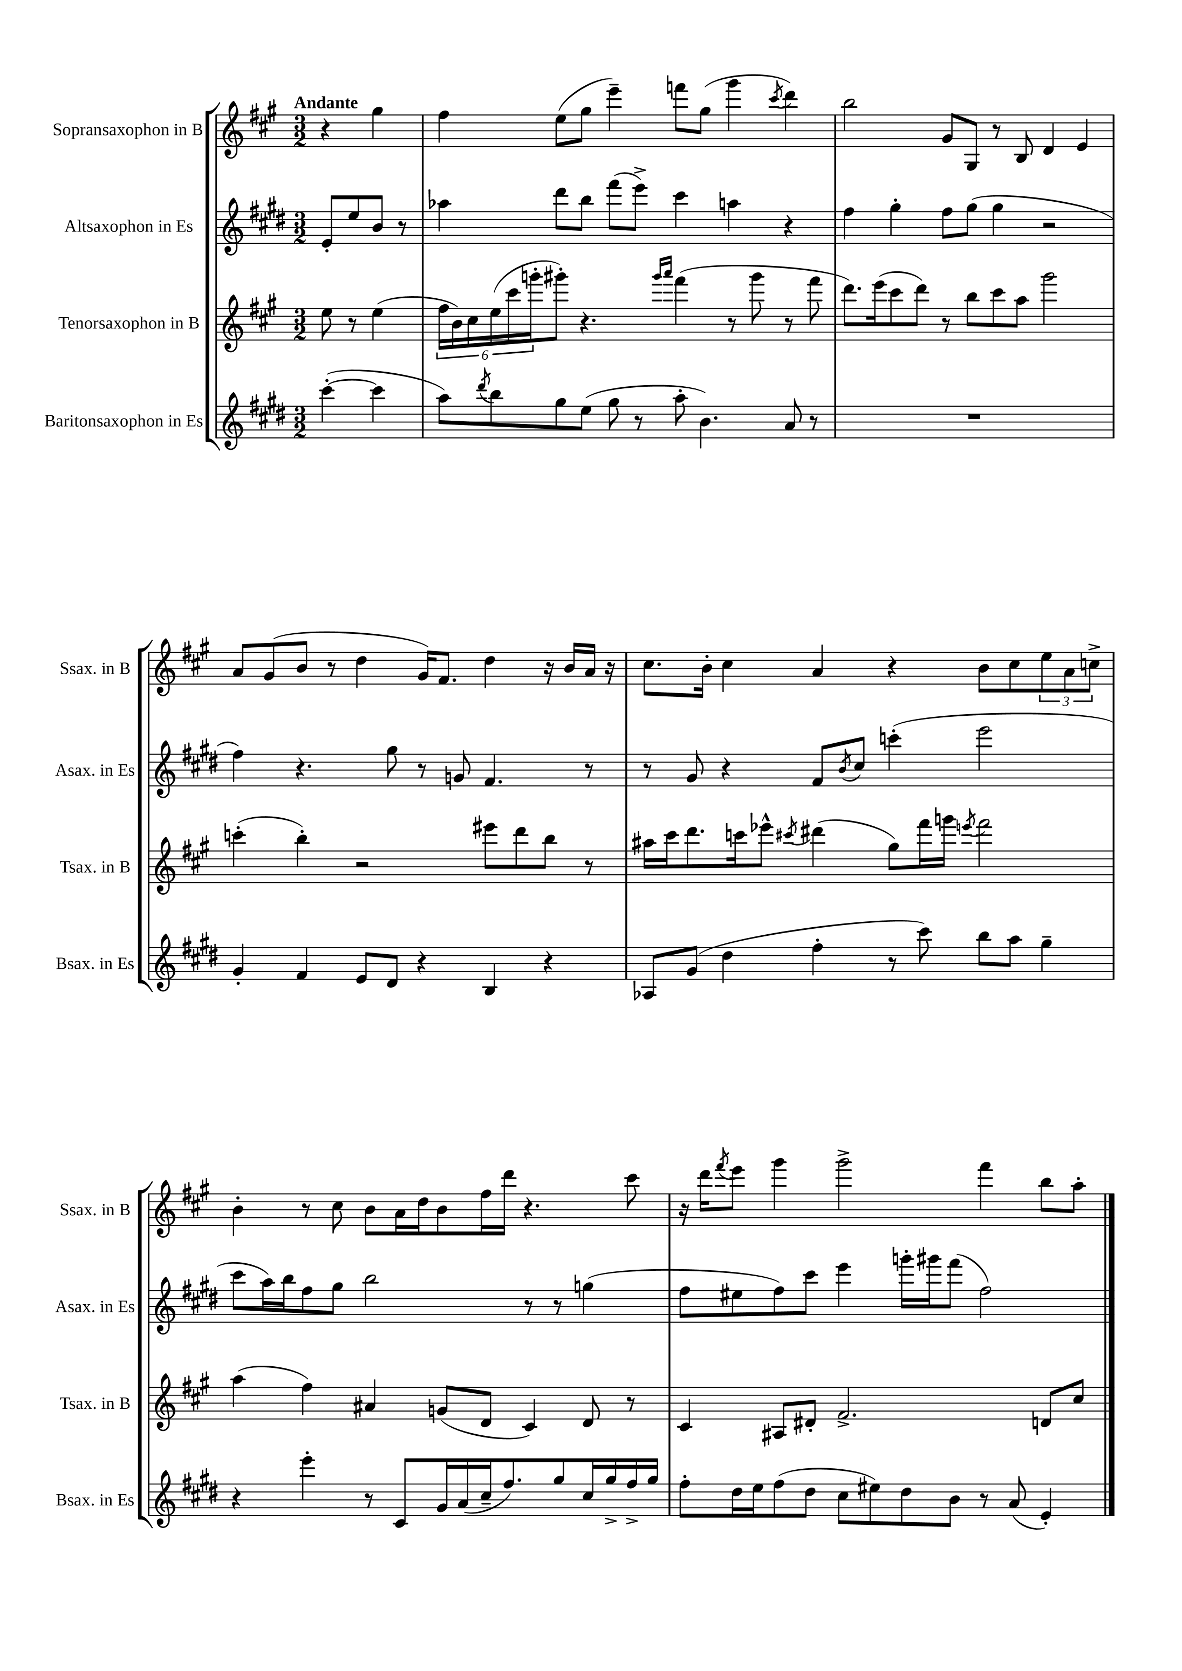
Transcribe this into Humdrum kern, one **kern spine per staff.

**kern	**kern	**kern	**kern
*staff4	*staff3	*staff2	*staff1
*clefG2	*clefG2	*clefG2	*clefG2
*k[f#c#g#d#]	*k[f#c#g#]	*k[f#c#g#d#]	*k[f#c#g#]
*M3/2	*M3/2	*M3/2	*M3/2
([4ccc#'	8ee	8e'	4r
.	8r	8ee	.
4ccc#]	(4ee	8b	4gg#
.	.	8r	.
=	=	=	=
8aa)	24ff#	4aa-	4ff#
.	24b)	.	.
.	24cc#	.	.
8qddd#	.	.	.
8bb	(24ee	.	.
.	24ccc#	.	.
.	24ggg'	.	.
8gg#	8ggg#')	8ddd#	(8ee
(8ee	4.r	8bb	8gg#
8gg#	.	(8fff#	4eee~)
8r	.	8eee^)	.
.	16qqggg#	.	.
.	16qqaaa	.	.
8aa'	(4fff#	4ccc#	8fff
4.b)	.	.	(8gg#
.	8r	4aa	4ggg#
.	8ggg#	.	.
.	.	.	8qccc#
8a	8r	4r	4ddd)
8r	8fff#	.	.
=	=	=	=
1.r	8.ddd)	4ff#	2bb
.	(16eee	.	.
.	8ccc#	4gg#'	.
.	8ddd)	.	.
.	8r	8ff#	8g#
.	8bb	(8gg#	8G#
.	8ccc#	4gg#	8r
.	8aa	.	8B
.	2ggg#	2r	4d
.	.	.	4e
=	=	=	=
4g#'	(4ccc'	4ff#)	8a
.	.	.	(8g#
4f#	4bb')	4.r	8b
.	.	.	8r
8e	2r	.	4dd
8d#	.	8gg#	.
4r	.	8r	16g#)
.	.	.	8.f#
.	.	8g	.
4B	8eee#	4.f#	4dd
.	8ddd	.	.
4r	8bb	.	16r
.	.	.	16b
.	8r	8r	16a
.	.	.	16r
=	=	=	=
8A-	16aa#	8r	8.cc#
.	16ccc#	.	.
(8g#	8.ddd	8g#	.
.	.	.	16b'
4dd#	.	4r	4cc#
.	16ccc	.	.
.	8eee-^^	.	.
.	8qccc#	.	.
4ff#'	(4ddd#	8f#	4a
.	.	8qb	.
.	.	8cc#	.
8r	8gg#)	(4ccc'	4r
8ccc#)	16fff#	.	.
.	16ggg	.	.
.	8qeee	.	.
8bb	2fff#	2eee	8b
8aa	.	.	8cc#
4gg#~	.	.	12ee
.	.	.	12a
.	.	.	12cc^
=	=	=	=
4r	(4aa	8ccc#	4b'
.	.	16aa)	.
.	.	16bb	.
4eee'	4ff#)	8ff#	8r
.	.	8gg#	8cc#
8r	4a#	2bb	8b
8c#	.	.	16a
.	.	.	16dd
16g#	(8g	.	8b
(16a	.	.	.
16cc#~	8d	.	16ff#
8.ff#)	.	.	16ddd
.	4c#)	8r	4.r
8gg#	.	8r	.
16cc#	8d	(4gg	.
16gg#^	.	.	.
16ff#^	8r	.	8ccc#
16gg#	.	.	.
=	=	=	=
8ff#'	4c#	8ff#	16r
.	.	.	16ddd
.	.	.	8qfff#
16dd#	.	8ee#	8eee
16ee	.	.	.
(8ff#	8A#	8ff#)	4ggg#
8dd#	8d#'	8ccc#	.
8cc#	2.f#^	4eee	2ggg#^
8ee#)	.	.	.
8dd#	.	16ggg'	.
.	.	16ggg#	.
8b	.	(8fff#	.
8r	.	2ff#)	4fff#
(8a	.	.	.
4e')	8d	.	8bb
.	8cc#	.	8aa'
==	==	==	==
*-	*-	*-	*-
